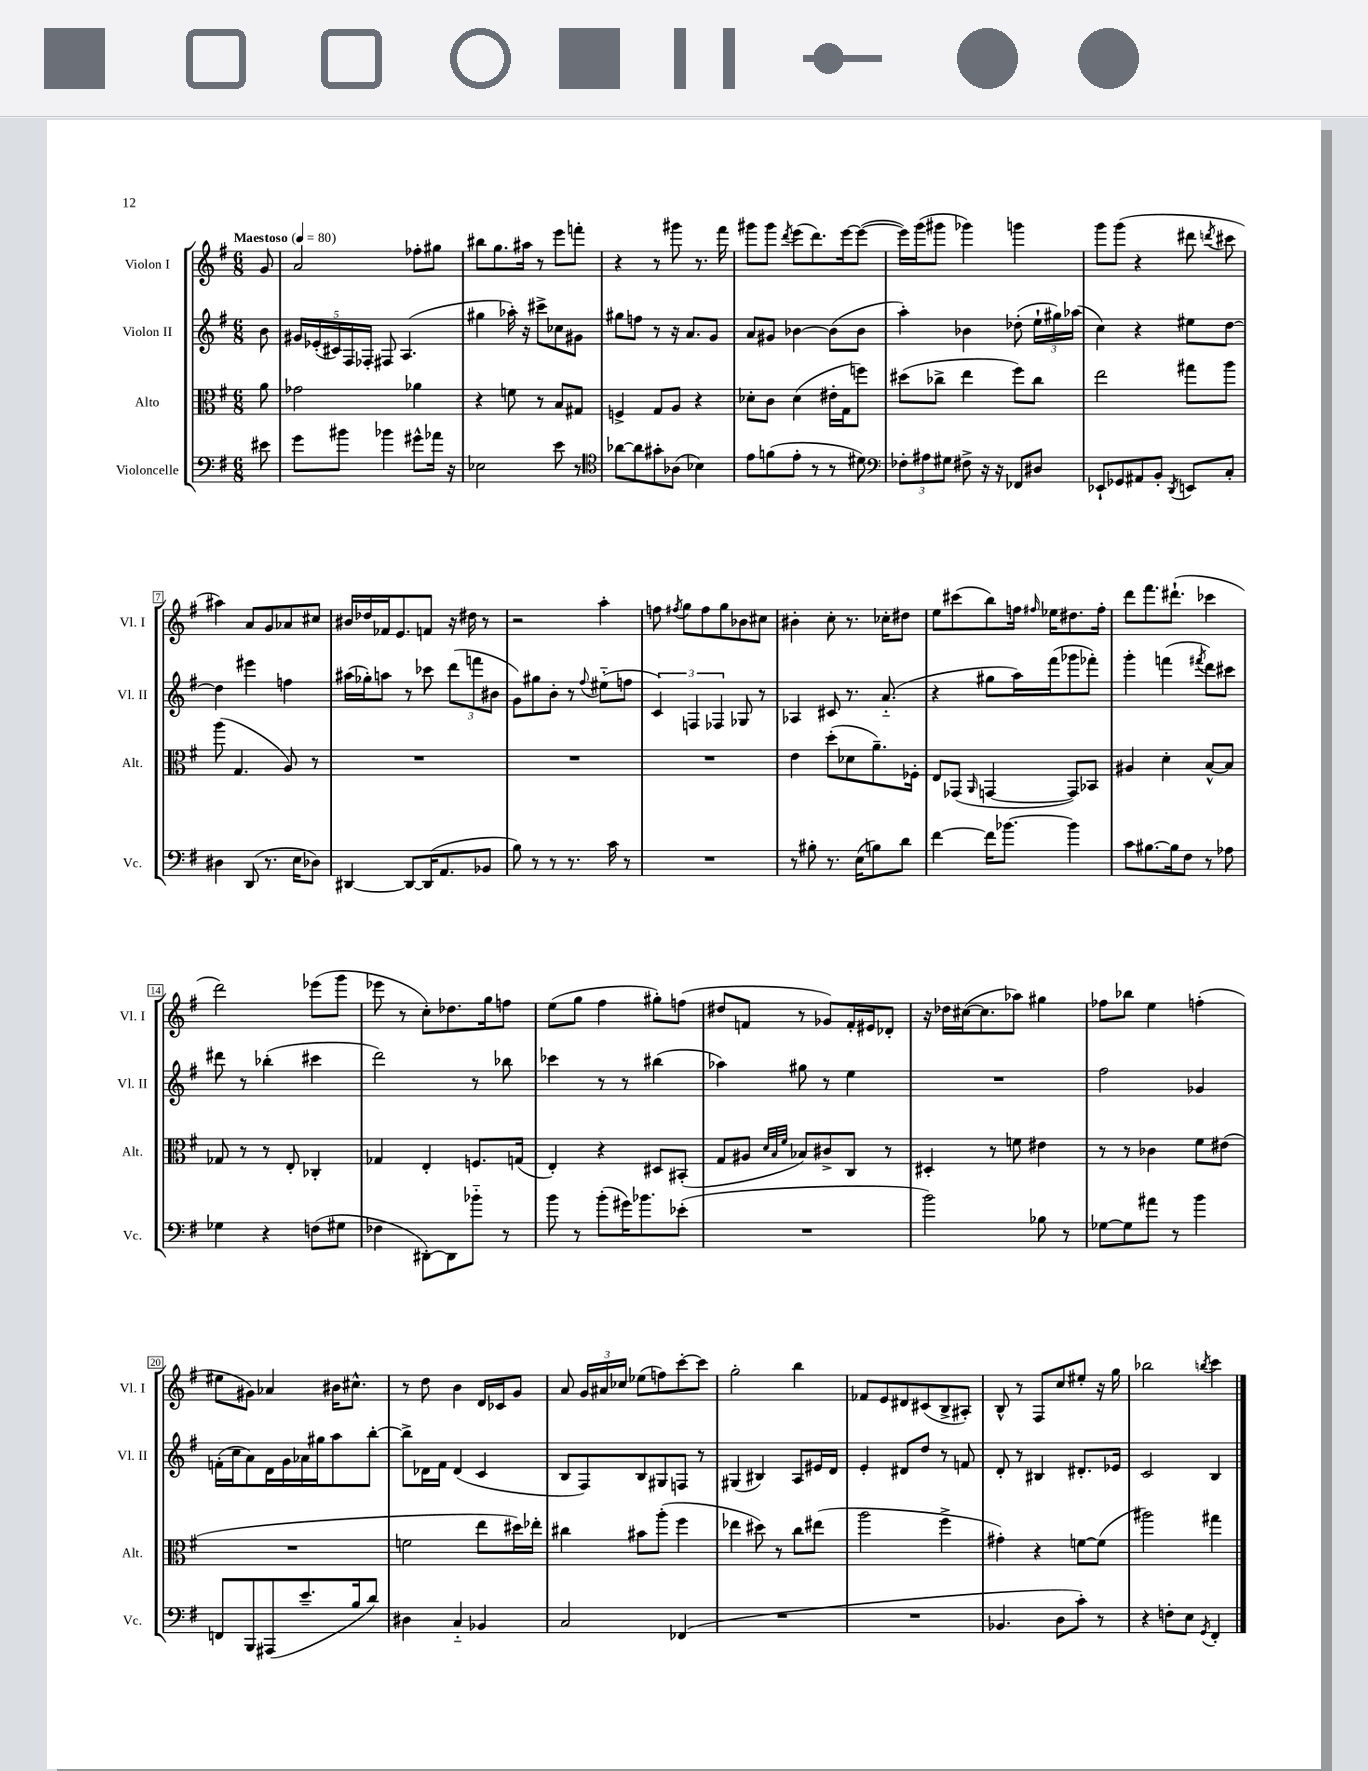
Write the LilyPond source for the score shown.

<<
\new StaffGroup <<
\new Staff = "s0" \with { instrumentName = "Violon I" shortInstrumentName = "Vl. I" } {
    \clef treble \key g \major \numericTimeSignature \time 6/8 \partial 8 \tempo "Maestoso" 4 = 80
    \autoBeamOff g'8 |
    a'2 fes''8[-. gis''8] |
    bis''8[ g''8. ais''16] r8 e'''8[ f'''8]-. |
    r4 r8 gis'''8 r8. fis'''16 |
    gis'''8[ gis'''8] \acciaccatura { d'''8 } e'''8[( d'''8.) e'''16~ e'''8]~( |
    e'''16[) g'''16( gis'''8] ges'''4) g'''4 |
    g'''8[ g'''8]( r4 dis'''8 \acciaccatura { d'''8 } cis'''8 |
    ais''4) a'8[ g'8 aes'8 cis''8] |
    bis'16[ des''16 fes'16 e'8. f'8] r16 dis''16 r8 |
    r2 a''4-. |
    f''8 \acciaccatura { fis''8 } g''8[ fis''8 g''8 bes'8 cis''8] |
    bis'4-. c''8-. r8. ces''16[-. dis''8] |
    e''8[ cis'''8( b''8) f''16] \grace { fis''16 } ees''16[ dis''8. fis''16]-. |
    d'''8[ fis'''8. dis'''8.]-!( ces'''4 |
    d'''2) ees'''8[( g'''8] |
    ees'''8 r8 c''8[-.) des''8. g''16 f''8] |
    e''8[( g''8] fis''4 gis''8[-.) f''8]( |
    dis''8[ f'8] r8 ges'8[) f'16-. eis'16 des'8]-. |
    r16 des''16[ cis''16~( cis''8. aes''8]) gis''4 |
    fes''8[ bes''8] e''4 f''4-.( |
    eis''8[ gis'8]) aes'4 bis'16[ cis''8.]-^ |
    r8 d''8 b'4 d'16[ ces'16 g'8] |
    a'8 \tuplet 3/2 { g'16[ ais'16 ces''16] } ees''8[( f''8) c'''8~-. c'''8] |
    g''2-. b''4 |
    fes'8[ e'8 dis'8 cis'8( b8-> ais8]-.) |
    b8-^ r8 fis8[ c''8 eis''8]-. r16 g''16 |
    bes''2 \acciaccatura { b''8 } c'''4 \bar "|." |
}
\new Staff = "s1" \with { instrumentName = "Violon II" shortInstrumentName = "Vl. II" } {
    \clef treble \key g \major \numericTimeSignature \time 6/8 \partial 8
    \autoBeamOff b'8 |
    \tuplet 5/4 { gis'16[ ees'16-.( cis'16) fis16 fes16]-. } fis8 a4.( |
    gis''4 aes''16-.) r16 cis'''8[-> ces''8 gis'8] |
    gis''8[ f''8] r8 r16 a'8.[ g'8] |
    a'8[ gis'8] bes'4~ bes'8[( bes'8] |
    a''4-.) bes'4 des''8-.( \tuplet 3/2 { e''16[-! gis''16) aes''16]( } |
    c''4) r4 eis''8[ d''8]~ |
    d''4 eis'''4 f''4 |
    ais''16[( ges''16-.) a''8] r8 ces'''8 \tuplet 3/2 { d'''8[( f'''8 bis'8] } |
    g'8[) gis''8 b'8]-. r8 \appoggiatura { fis''8 } eis''8[-_( f''8] |
    \tuplet 3/2 { c'4) f4 fes4 } ges8 r8 |
    aes4 cis'8 r8. a'8.-_( |
    r4 gis''8[ a''16) fis'''16( ges'''8 fes'''8]-.) |
    g'''4-. f'''4( \acciaccatura { fis'''8 } d'''8[) cis'''8] |
    dis'''8 r8 bes''4-.( cis'''4 |
    d'''2) r8 bes''8 |
    ces'''4 r8 r8 bis''4( |
    aes''4) gis''8 r8 e''4 |
    R2. |
    fis''2 ges'4 |
    f'16[-.( c''16 a'8) d'16 g'16 aes'16 gis''16 a''8 b''8]~-. |
    b''8[-> des'16 fis'16] des'4( c'4 |
    b8[ fis8) b8 gis8 f8] r8 |
    gis4( bis4) a8[ eis'16 d'16] |
    e'4-. dis'8[ d''8] r8 f'8 |
    d'8-. r8 bis4 dis'8.[-. ees'16] |
    c'2 b4 \bar "|." |
}
\new Staff = "s2" \with { instrumentName = "Alto" shortInstrumentName = "Alt." } {
    \clef alto \key g \major \numericTimeSignature \time 6/8 \partial 8
    \autoBeamOff a'8 |
    ges'2 aes'4 |
    r4 f'8 r8 b8[ gis8] |
    f4-> g8[ a8] r4 |
    des'8[-. c'8] des'4( eis'16[-. g16 f''8]) |
    dis''8[( ces''8]-> e''4 fis''8[) ces''8] |
    e''2 gis''8[ a''8] |
    a''8( g4. a8) r8 |
    R2. |
    R2. |
    R2. |
    e'4 d''8[-.( des'8 a'8.--) fes16]-. |
    e8[ ges,8]( \grace { a,16 } g,4~ g,8[) bes,8] |
    ais4 d'4-. b8[~-^ b8] |
    ges8 r8 r8 e8-. ces4-. |
    ges4 e4-. f8.[ g16]( |
    e4-.) r4 dis8[ bis,8]-.( |
    g8[ ais8] \grace { d'32[ b32 fis'32] } bes8[) cis'8-> c8] r8 |
    dis4-. r8 f'8 eis'4 |
    r8 r8 ces'4 fis'8[ eis'8]( |
    R2. |
    f'2 e''8[ dis''16) ees''16]-. |
    cis''4 bis'8[ a''8]-.( fis''4 |
    ees''4 dis''8) r8 c''8[ eis''8]( |
    a''2 fis''4-> |
    gis'4-.) r4 f'8[~ f'8]( |
    ais''2) gis''4 \bar "|." |
}
\new Staff = "s3" \with { instrumentName = "Violoncelle" shortInstrumentName = "Vc." } {
    \clef bass \key g \major \numericTimeSignature \time 6/8 \partial 8
    \autoBeamOff eis'8 |
    g'8[ bis'8] bes'4 gis'8[-^ aes'16] r16 |
    ees2 e'8 r8 |
    \clef tenor aes'8[~ aes'8 gis'8-. aes8]( bes4) |
    e'8[ f'8( e'8]-. r8 r8 dis'8) |
    \clef bass \tuplet 3/2 { fes8[-. ais8 gis8] } fis8-> r16 r16 fes,8[ dis8] |
    ees,8[-! ges,8 ais,8 b,8]-. \acciaccatura { d,8 } e,8[ c8]-. |
    dis4 d,8( r8. e16[ des8]) |
    dis,4~ dis,8[~ dis,16( a,8. bes,8] |
    b8) r8 r8 r8. c'16 r8 |
    R2. |
    r8 bis8-. r8. e16[( b8) d'8] |
    fis'4~ fis'16[ bes'8.]~ bes'4 |
    c'8[ bis8.~ bis16 fis8] r8 aes8 |
    ges4 r4 f8[( gis8] |
    fes4 dis,8[~-.) dis,8 bes'8]-_ r8 |
    b'8 r8 b'8[-.( gis'16) bes'8. ees'8]-.( |
    R2. |
    b'2) bes8 r8 |
    ges8[~ ges8 ais'8] r8 b'4 |
    f,8[ b,,8 ais,,8( e'8.-- b16 d'8]) |
    dis4 c4-_ bes,4 |
    c2 fes,4( |
    R2. |
    R2. |
    bes,4. d8[ c'8]-.) r8 |
    r4 f8[-. e8] \acciaccatura { g,8 } fis,4-. \bar "|." |
}
>>
>>
\layout { \context { \Score \override BarNumber.stencil = #(make-stencil-boxer 0.1 0.3 ly:text-interface::print) } }
